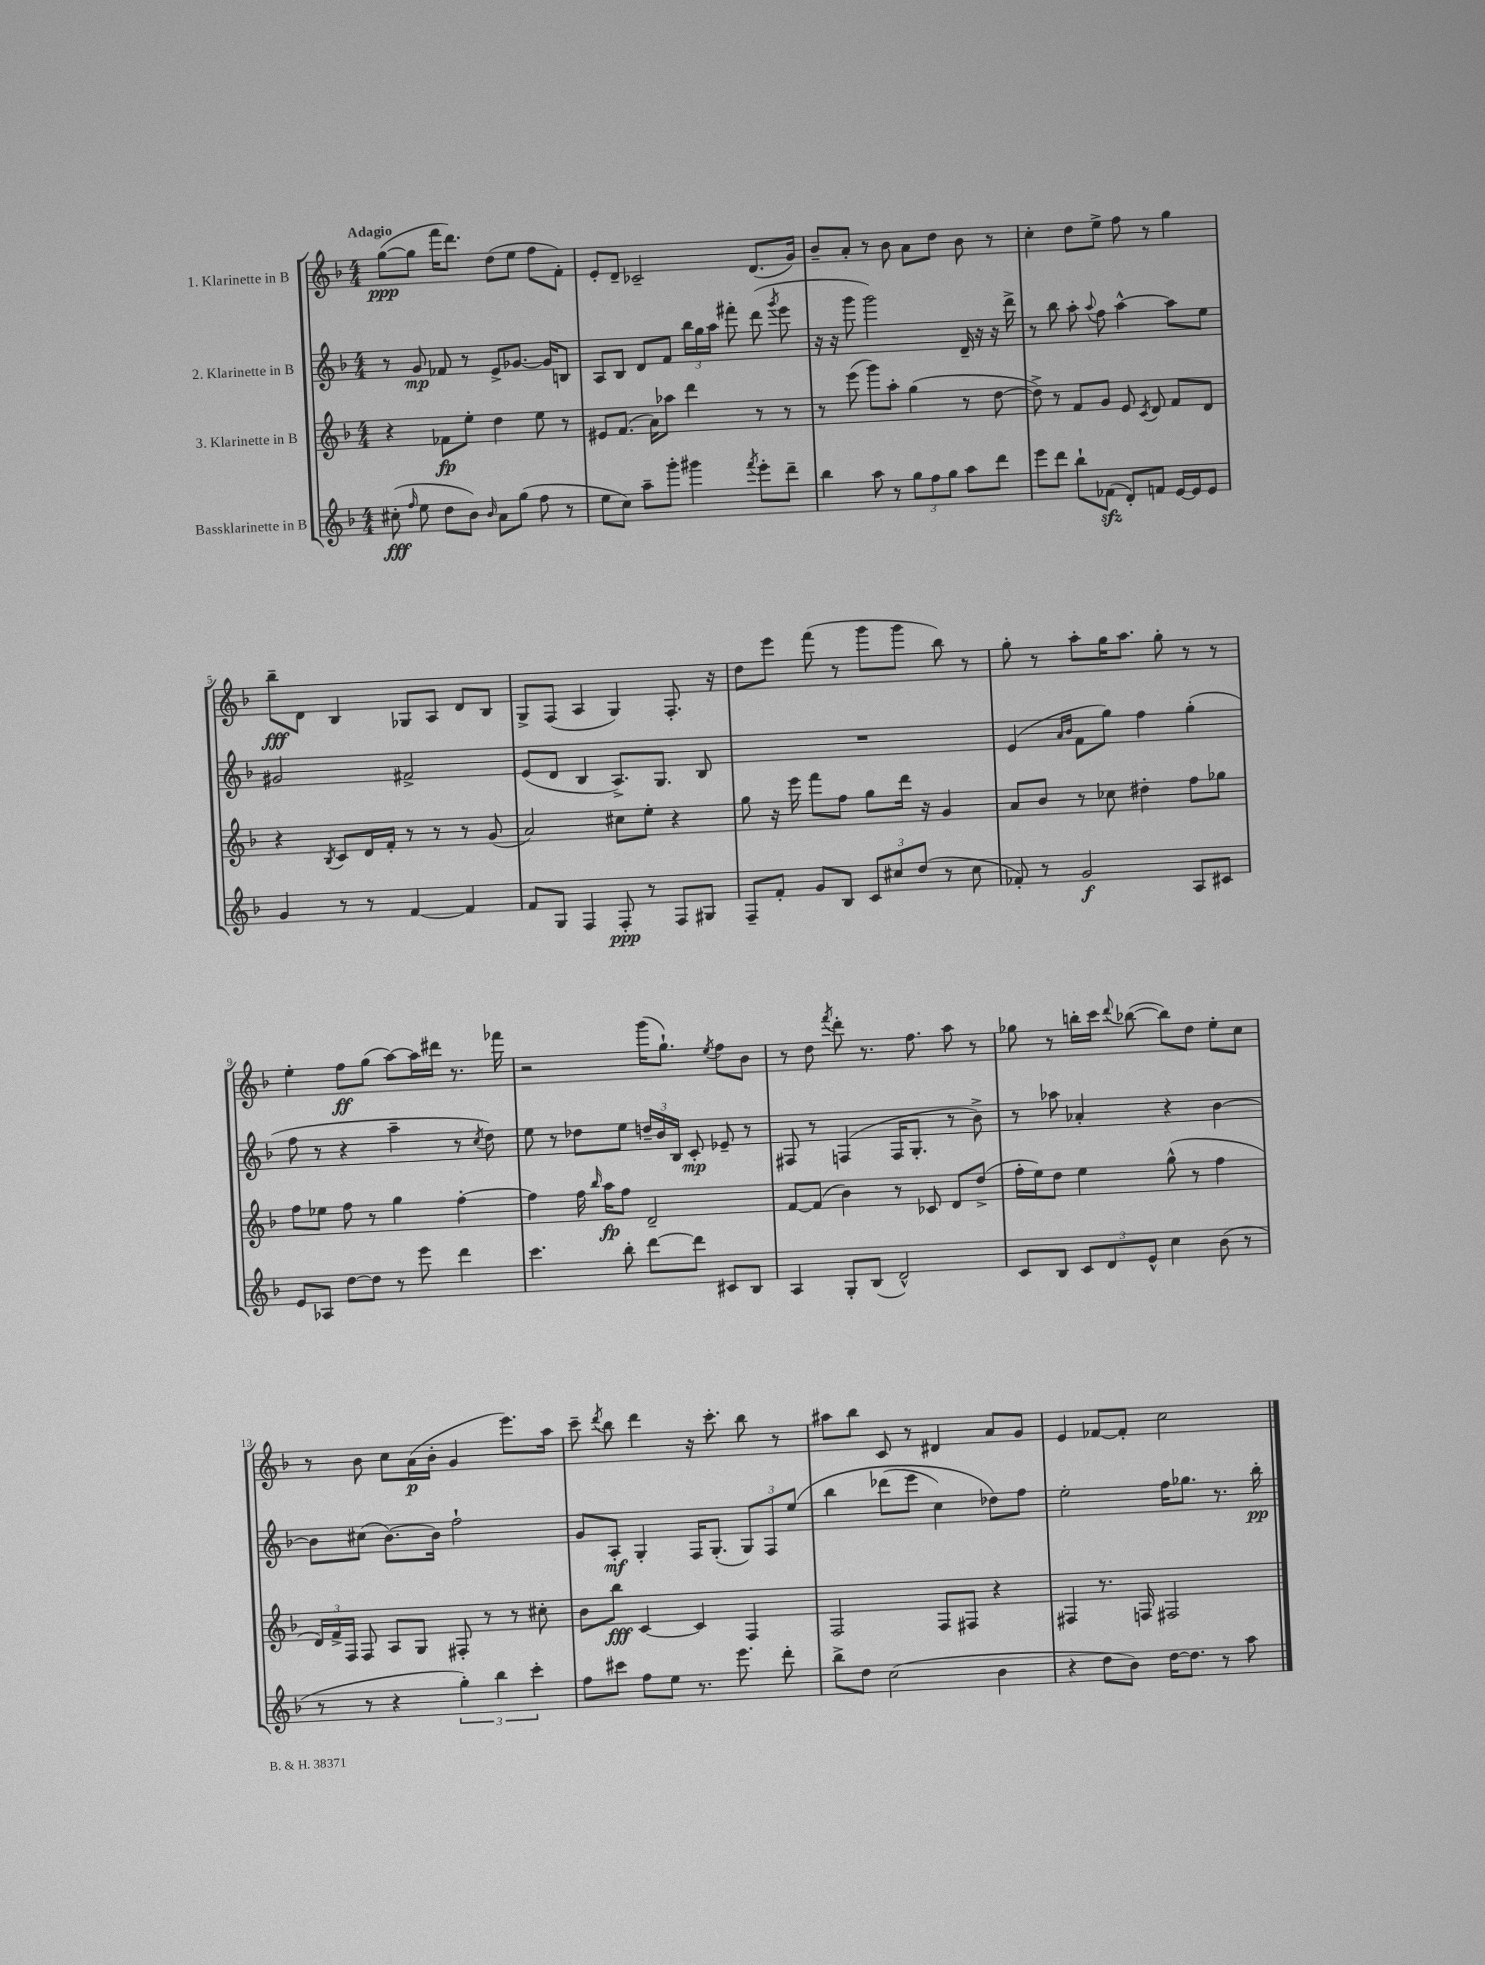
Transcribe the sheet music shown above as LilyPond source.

<<
\new StaffGroup <<
\new Staff = "s0" \with { instrumentName = "1. Klarinette in B" } {
    \clef treble \key f \major \numericTimeSignature \time 4/4 \tempo "Adagio"
    \autoBeamOff g''8[~\ppp( g''8] f'''16[ d'''8.]) d''8[( e''8] f''8[ f'8]-.) |
    e'8[-. d'8]-- ces'2-- d'8.[( g'16]) |
    bes'8[-- a'8]-. r8 bes'8 a'8[ d''8] bes'8 r8 |
    c''4-. d''8[ e''8]-> f''8 r8 g''4 |
    bes''8[--\fff d'8] bes4 ges8[ a8] d'8[ bes8] |
    g8[-> f8]( a4 g4) f8.-. r16 |
    d''8[ e'''8] f'''8( r8 g'''8[ g'''8] bes''8) r8 |
    g''8-. r8 a''8[-. g''16 a''8.] g''8-. r8 r8 |
    e''4-. f''8[\ff g''8]( a''8[~) a''16 dis'''16] r8. fes'''16 |
    r2 g'''16[( g''8.]-!) \acciaccatura { e''8 } f''8[ bes'8] |
    r8 d''8 \acciaccatura { f'''8 } d'''8-. r8. f''8. a''8 r8 |
    ges''8 r8 b''16[-. c'''16] \appoggiatura { d'''8 } bes''8~( bes''8[) d''8] e''8[-. c''8] |
    r8 bes'8 c''8[ a'16\p( bes'16]-. g'4 e'''8.[) a''16] |
    c'''8-- \acciaccatura { d'''8 } bes''8 d'''4 r16 c'''8.-. bes''8 r8 |
    ais''8[ bes''8] c'8 r8 dis'4 a'8[ g'8] |
    e'4 fes'8[~ fes'8]-. c''2 \bar "|." |
}
\new Staff = "s1" \with { instrumentName = "2. Klarinette in B" } {
    \clef treble \key f \major \numericTimeSignature \time 4/4
    \autoBeamOff r8 g'8\mp fes'8 r8 e'8[-> ges'8.]~ ges'16[ b8] |
    a8[ bes8] d'8[ f'8] \tuplet 3/2 { bes''16[ g''16 a''16] } fis'''8-. d'''8( \acciaccatura { g'''8 } e'''8 |
    r16 r16 g'''8 g'''2) d'16-- r16 r16 d'''16-> |
    r8 bes''8 a''8-. \appoggiatura { a''8 } f''8 a''4~-^ a''8[ e''8] |
    gis'2 fis'2-> |
    e'8[( d'8] bes4 a8.[->) g8.] bes8 |
    R1 |
    e'4( \grace { a'16[ bes'16] } f'8[ g''8]) f''4 g''4-.( |
    f''8 r8 r4 a''4-- r8 \acciaccatura { c''8 } d''8) |
    e''8 r8 des''8[ e''8] \tuplet 3/2 { d''16[-- bes'16 bes16] } c'8-.\mp ees'8-- r8 |
    fis8 r8 f4( f16[ g8.]-. r8 bes'8->) |
    r8 aes''8 aes'4-. r4 bes'4~ |
    bes'8[ cis''8]( bes'8.[~) bes'16] f''2-! |
    g'8[ a8]-.\mf g4-. f16[ g8.]-.( \tuplet 3/2 { g8[) f8 e''8]\( } |
    bes''4 des'''8[( e'''8] c''4) des''8[\) f''8] |
    e''2-. f''16[ ges''8.] r8. bes''16-.\pp \bar "|." |
}
\new Staff = "s2" \with { instrumentName = "3. Klarinette in B" } {
    \clef treble \key f \major \numericTimeSignature \time 4/4
    \autoBeamOff r4 fes'8[\fp e''8]-. d''4 e''8 r8 |
    eis'8[ f'8.]( a'16[) aes''8] d'''4 r8 r8 |
    r8 e'''8( g'''8[) a''8]-. g''4( r8 d''8~ |
    d''8->) r8 f'8[ g'8] e'8 \acciaccatura { c'8 } d'8 f'8[ d'8] |
    r4 \acciaccatura { bes8 } c'8[ d'16 f'16]-. r8 r8 r8 g'8( |
    a'2) cis''8[ e''8]-. r4 |
    g''8 r16 e'''16 f'''8[ f''8] g''8[ d'''16] r16 g'4 |
    a'8[ bes'8] r8 ces''8 dis''4-. f''8[ ges''8] |
    f''8[ ees''8] f''8 r8 g''4 f''4~-. |
    f''4 f''16 \grace { bes''16 } a''16[\fp f''8] d'2-- |
    f'8[~ f'8]( bes'4) r8 ces'8 d'8[ d''8]->( |
    f''16[-. e''16) d''8] e''4 g''8-^( r8 f''4 |
    \tuplet 3/2 { d'16[) f'16-> f16] } f8 a8[ g8] fis8-. r8 r8 cis''8-. |
    bes'8[ bes''8]\fff c'4~ c'4 f4 |
    f2 f8[ fis8] r4 |
    fis4 r8. f16 fis2 \bar "|." |
}
\new Staff = "s3" \with { instrumentName = "Bassklarinette in B" } {
    \clef treble \key f \major \numericTimeSignature \time 4/4
    \autoBeamOff cis''8-.\fff( \grace { f''16 } e''8 d''8[ bes'8]) \grace { bes'16 } a'8[ g''8]( f''8 r8 |
    e''8[ c''8]) a''8[-- g'''8]-. gis'''4 \acciaccatura { f'''8 } e'''8[-. d'''8]-- |
    bes''4 a''8 r8 \tuplet 3/2 { g''8[ f''8 g''8] } a''8[ d'''8] |
    e'''8[ d'''8] bes''8[-! fes'8]\sfz( d'8[-.) f'8] e'16[~ e'16 e'8] |
    g'4 r8 r8 f'4~ f'4 |
    f'8[ g8] f4 f8-.\ppp r8 f8[ gis8] |
    f8[-- f'8]-. g'8[ bes8] \tuplet 3/2 { c'8[ cis''8 d''8]( } r8 cis''8 |
    fes'8-.) r8 g'2\f a8[ cis'8] |
    e'8[ aes8] d''8[~ d''8] r8 e'''8 d'''4 |
    c'''4. bes''8-. d'''8[~ d'''8] cis'8[ bes8] |
    a4 g8[-. bes8]( d'2-^) |
    c'8[ bes8] \tuplet 3/2 { c'8[ d'8 e'8]-^ } c''4 bes'8( r8 |
    r8 r8 r4 \tuplet 3/2 { g''4-.) bes''4 c'''4-. } |
    f''8[ cis'''8] f''8[ e''8] r8. e'''8. d'''8-. |
    bes''8[-> d''8] c''2( bes'4 |
    r4 d''8[ bes'8]) d''16[~ d''8.] r8 a''8 \bar "|." |
}
>>
>>
